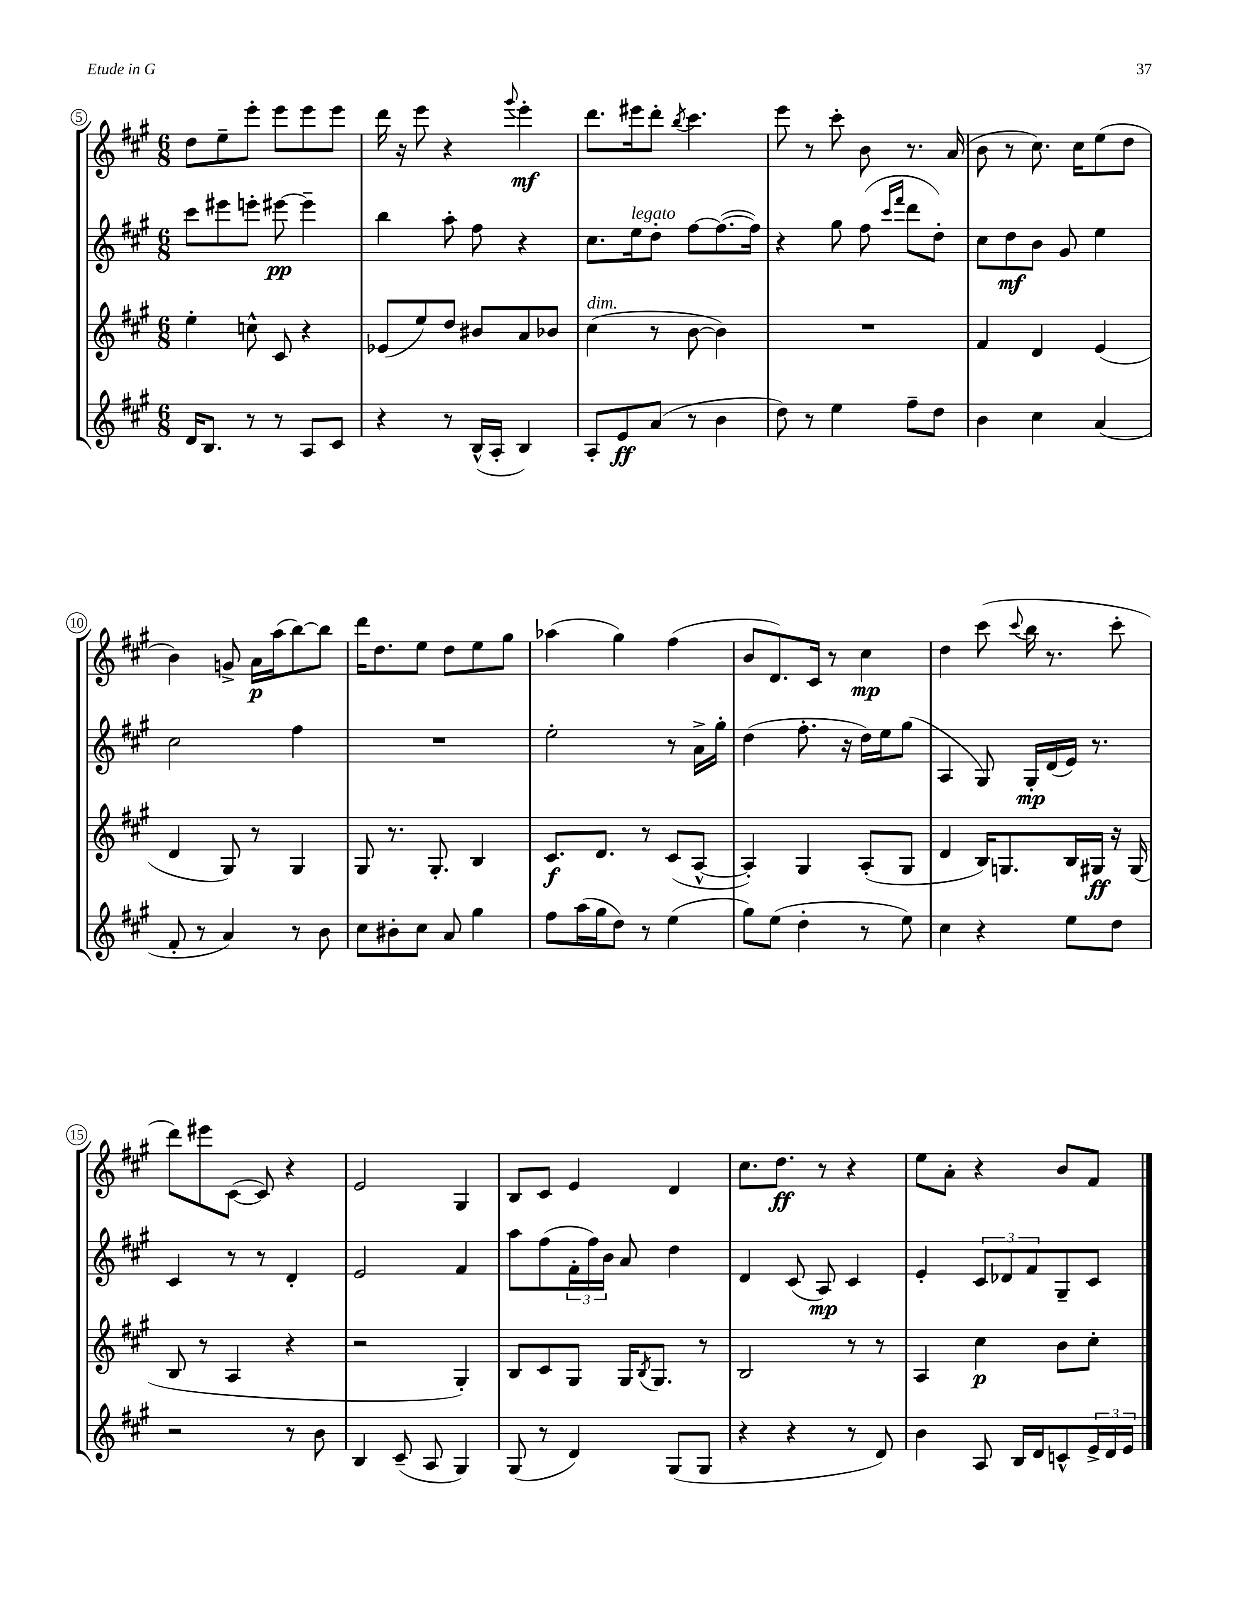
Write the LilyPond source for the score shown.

<<
\new StaffGroup <<
\new Staff = "s0" {
    \clef treble \key a \major \numericTimeSignature \time 6/8
    d''8 e''8-- e'''8-. e'''8 e'''8 e'''8 |
    d'''16 r16 e'''8 r4 \appoggiatura { gis'''8 } e'''4-.\mf |
    d'''8. eis'''16 d'''8-. \acciaccatura { b''8 } cis'''4. |
    e'''8 r8 cis'''8-. b'8 r8. a'16( |
    b'8 r8 cis''8.) cis''16 e''8( d''8 |
    b'4) g'8-> a'16\p a''16( b''8~) b''8 |
    d'''16 d''8. e''8 d''8 e''8 gis''8 |
    aes''4( gis''4) fis''4( |
    b'8 d'8.) cis'16 r8 cis''4\mp |
    d''4 cis'''8( \appoggiatura { cis'''8 } b''16 r8. cis'''8-. |
    d'''8) eis'''8 cis'8~( cis'8) r4 |
    e'2 gis4 |
    b8 cis'8 e'4 d'4 |
    cis''8. d''8.\ff r8 r4 |
    e''8 a'8-. r4 b'8 fis'8 \bar "|." |
}
\new Staff = "s1" {
    \clef treble \key a \major \numericTimeSignature \time 6/8
    cis'''8 eis'''8 e'''8-. eis'''8~\pp eis'''4-- |
    b''4 a''8-. fis''8 r4 |
    cis''8. e''16^\markup { \italic "legato" } d''8-. fis''8~ fis''8.~( fis''16) |
    r4 gis''8 fis''8( \grace { cis'''16 fis'''16 } d'''8 d''8-.) |
    cis''8 d''8\mf b'8 gis'8 e''4 |
    cis''2 fis''4 |
    R2. |
    e''2-. r8 a'16-> gis''16-. |
    d''4( fis''8.-. r16 d''16) e''16 gis''8( |
    a4 gis8) gis16-.\mp d'16( e'16) r8. |
    cis'4 r8 r8 d'4-. |
    e'2 fis'4 |
    a''8 fis''8( \tuplet 3/2 { fis'16-. fis''16) b'16 } a'8 d''4 |
    d'4 cis'8( a8\mp) cis'4 |
    e'4-. \tuplet 3/2 { cis'8 des'8 fis'8 } gis8-- cis'8 \bar "|." |
}
\new Staff = "s2" {
    \clef treble \key a \major \numericTimeSignature \time 6/8
    e''4-. c''8-^ cis'8 r4 |
    ees'8( e''8) d''8 bis'8 a'8 bes'8 |
    cis''4^\markup { \italic "dim." }( r8 b'8~ b'4) |
    R2. |
    fis'4 d'4 e'4( |
    d'4 gis8) r8 gis4 |
    gis8 r8. gis8.-. b4 |
    cis'8.\f d'8. r8 cis'8( a8~-^ |
    a4-.) gis4 a8-.( gis8 |
    d'4 b16) g8. b16 gis16\ff r16 gis16( |
    b8 r8 a4 r4 |
    r2 gis4-.) |
    b8 cis'8 gis8 gis16 \acciaccatura { b8 } gis8. r8 |
    b2 r8 r8 |
    a4 cis''4\p b'8 cis''8-. \bar "|." |
}
\new Staff = "s3" {
    \clef treble \key a \major \numericTimeSignature \time 6/8
    d'16 b8. r8 r8 a8 cis'8 |
    r4 r8 b16-^( a16-. b4) |
    a8-. e'8\ff a'8( r8 b'4 |
    d''8) r8 e''4 fis''8-- d''8 |
    b'4 cis''4 a'4( |
    fis'8-. r8 a'4) r8 b'8 |
    cis''8 bis'8-. cis''8 a'8 gis''4 |
    fis''8 a''16( gis''16 d''8) r8 e''4( |
    gis''8) e''8( d''4-. r8 e''8) |
    cis''4 r4 e''8 d''8 |
    r2 r8 b'8 |
    b4 cis'8--( a8 gis4) |
    gis8( r8 d'4) gis8( gis8 |
    r4 r4 r8 d'8) |
    b'4 a8 b16 d'16 c'8-^ \tuplet 3/2 { e'16-> d'16 e'16 } \bar "|." |
}
>>
>>
\layout { \context { \Score currentBarNumber = #5 \override BarNumber.stencil = #(make-stencil-circler 0.1 0.3 ly:text-interface::print) } }
